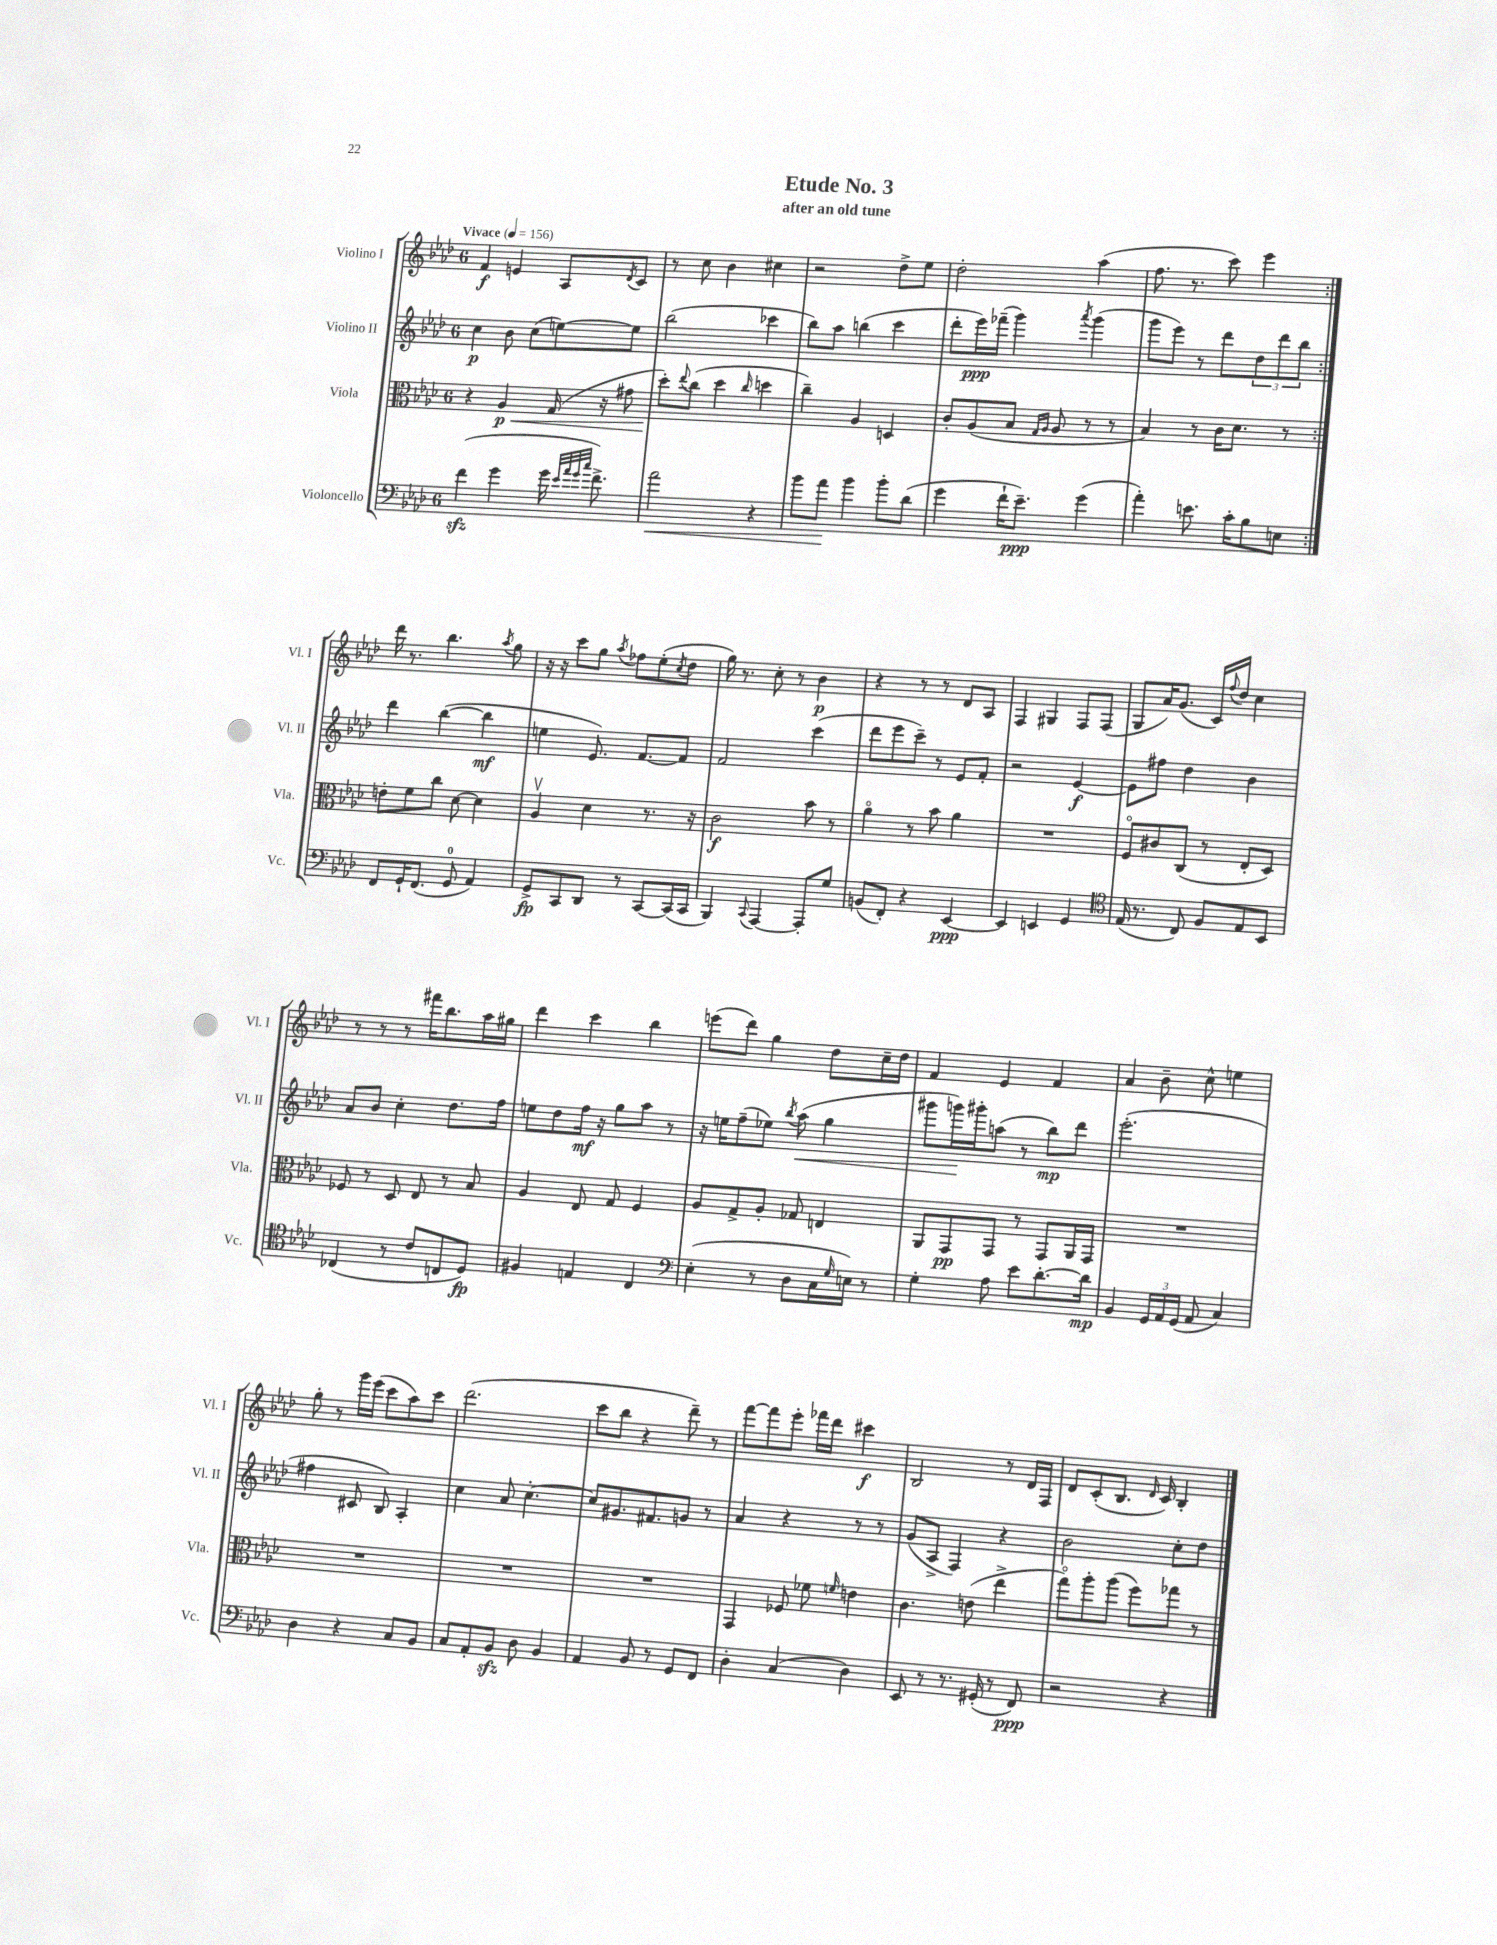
\header { title = "Etude No. 3" subtitle = "after an old tune" }
<<
\new StaffGroup <<
\new Staff = "s0" \with { instrumentName = "Violino I" shortInstrumentName = "Vl. I" } {
    \clef treble \key aes \major \once \override Staff.TimeSignature.style = #'single-digit \time 6/8 \tempo "Vivace" 4 = 156
    \repeat volta 2 { f'4\f e'4 aes8 \acciaccatura { des'8 } c'8 |
    r8 c''8 bes'4 cis''4 |
    r2 des''8-> ees''8 |
    des''2-. aes''4( |
    f''8. r8. c'''8) ees'''4 | }
    des'''16 r8. bes''4. \acciaccatura { aes''8 } g''8 |
    r16 r16 c'''8 g''8 \acciaccatura { aes''8 } fes''8 ees''8-.( \acciaccatura { c''8 } des''8 |
    g''16) r8. c''8-. r8 bes'4\p |
    r4 r8 r8 des'8 aes8 |
    f4 gis4 f8 f8( |
    g8 aes'16) g'8.( c'16) \appoggiatura { f''8 } des''16 c''4 |
    r8 r8 r8 fis'''16 bes''8. aes''16 gis''16 |
    des'''4 c'''4 bes''4 |
    e'''8( des'''8) g''4 des''8 c''16-- des''16 |
    f'4 ees'4 f'4 |
    aes'4 bes'8-- c''8-^ e''4 |
    g''8-. r8 g'''16 ees'''16( c'''8 aes''8) c'''8 |
    des'''2.( |
    c'''8 bes''8 r4 des'''8--) r8 |
    f'''8~ f'''8 ees'''8-. fes'''16 des'''16 cis'''4\f |
    bes2 r8 des'16 f16 |
    des'8 c'8-.( bes8. \grace { des'16 } c'16) bes4-. \bar "|." |
}
\new Staff = "s1" \with { instrumentName = "Violino II" shortInstrumentName = "Vl. II" } {
    \clef treble \key aes \major \once \override Staff.TimeSignature.style = #'single-digit \time 6/8
    \repeat volta 2 { c''4\p bes'8 c''8( e''8~) e''8 |
    bes''2( ces'''4 |
    bes''8) aes''8 b''4( c'''4 |
    des'''8-. ees'''16\ppp) fes'''16--( g'''4) \acciaccatura { aes'''8 } g'''4( |
    g'''8 ees'''8) r8 des'''8 \tuplet 3/2 { des''8 des'''8 bes''8 } | }
    des'''4 bes''4~( bes''4\mf |
    e''4 ees'8.) f'8.~ f'8 |
    f'2 c'''4( |
    des'''8 ees'''8 c'''8--) r8 ees'8 f'8-. |
    r2 ees'4~\f |
    ees'8 fis''8 des''4 bes'4 |
    aes'8 bes'8 c''4-. des''8. f''16 |
    e''8 des''8 f''16\mf r16 g''8 aes''8 r8 |
    r16 e''16 f''8--( ees''8) \acciaccatura { bes''8 } aes''8\<( g''4 |
    gis'''8 g'''16\!) gis'''16-. a''8( r8 bes''8\mp) des'''8 |
    ees'''2.-.( |
    fis''4 cis'8 bes8) aes4-. |
    c''4 aes'8 c''4.~-. |
    c''8 gis'8. fis'8. g'8 r8 |
    aes'4 r4 r8 r8 |
    g'8( aes8-> f4) r4 |
    bes'2 c''8-. des''8 \bar "|." |
}
\new Staff = "s2" \with { instrumentName = "Viola" shortInstrumentName = "Vla." } {
    \clef alto \key aes \major \once \override Staff.TimeSignature.style = #'single-digit \time 6/8
    \repeat volta 2 { r4 aes4\p\< g16( r16 gis'8 |
    des''8-.\!) \appoggiatura { ees''8 } c''8( des''4 \grace { c''16 } d''4 |
    c''4--) aes4 d4 |
    c'8-. aes8( bes8 \grace { g16 aes16 } aes8 r8 r8 |
    bes4) r8 c'16 des'8. r8 | }
    e'8-. f'8 c''8 des'8~ des'4 |
    aes4\upbow des'4 r8. r16 |
    c'2\f bes'8 r8 |
    aes'4\flageolet r8 bes'8 aes'4 |
    R2. |
    f8\flageolet cis'8 c8( r8 ees8-. des8) |
    fes8 r8 des8 ees8 r8 bes8 |
    aes4 ees8 g8 f4 |
    aes8 g8-> aes8-. ges8 e4 |
    aes,8 g,8\pp g,8 r8 g,8 aes,16 g,16 |
    R2. |
    R2. |
    R2. |
    R2. |
    g,4 fes8 fes'8 \grace { f'16 } e'4 |
    c'4. e'8( ees''4-> |
    g''8\flageolet) aes''8-. aes''8( f''8) ges''8 r8 \bar "|." |
}
\new Staff = "s3" \with { instrumentName = "Violoncello" shortInstrumentName = "Vc." } {
    \clef bass \key aes \major \once \override Staff.TimeSignature.style = #'single-digit \time 6/8
    \repeat volta 2 { f'4\sfz( g'4 g'16 \grace { ees'32 aes'32 g'32 c''32 } f'8.->) |
    aes'2\< r4 |
    bes'8 aes'8\! bes'4 bes'8-. des'8( |
    g'4 f'16-! ees'8.--\ppp) g'4( |
    aes'4-.) e'8. c'16-. bes8 e8 | }
    f,8 g,16-! f,8.( g,8-0 aes,4) |
    g,8->\fp c,8 des,8 r8 c,8~ c,16( c,16 |
    bes,,4) \appoggiatura { c,8 } aes,,4~ aes,,8-. g8 |
    b,8( f,8-.) r4 ees,4~\ppp |
    ees,4 e,4 g,4 |
    \clef tenor ees16( r8. c8) f8 ees8 bes,8 |
    ces4( r8 c'8 c8 des8\fp) |
    fis4 e4 c4 |
    \clef bass ees4-.( r8 des8 c16 \grace { g16 } e16) r8 |
    g4-. aes8 ees'8 des'8.~-. des'16\mp |
    bes,4 \tuplet 3/2 { g,16 aes,16 g,16( } aes,8 c4) |
    des4 r4 c8 bes,8 |
    c8 aes,8-. bes,8\sfz des8 bes,4 |
    aes,4 bes,8 r8 g,8 f,8 |
    des4-. c4( des4) |
    ees,8 r8 r8. gis,16-.( r8 f,8\ppp) |
    r2 r4 \bar "|." |
}
>>
>>
\layout { \context { \Score \remove "Bar_number_engraver" } }
